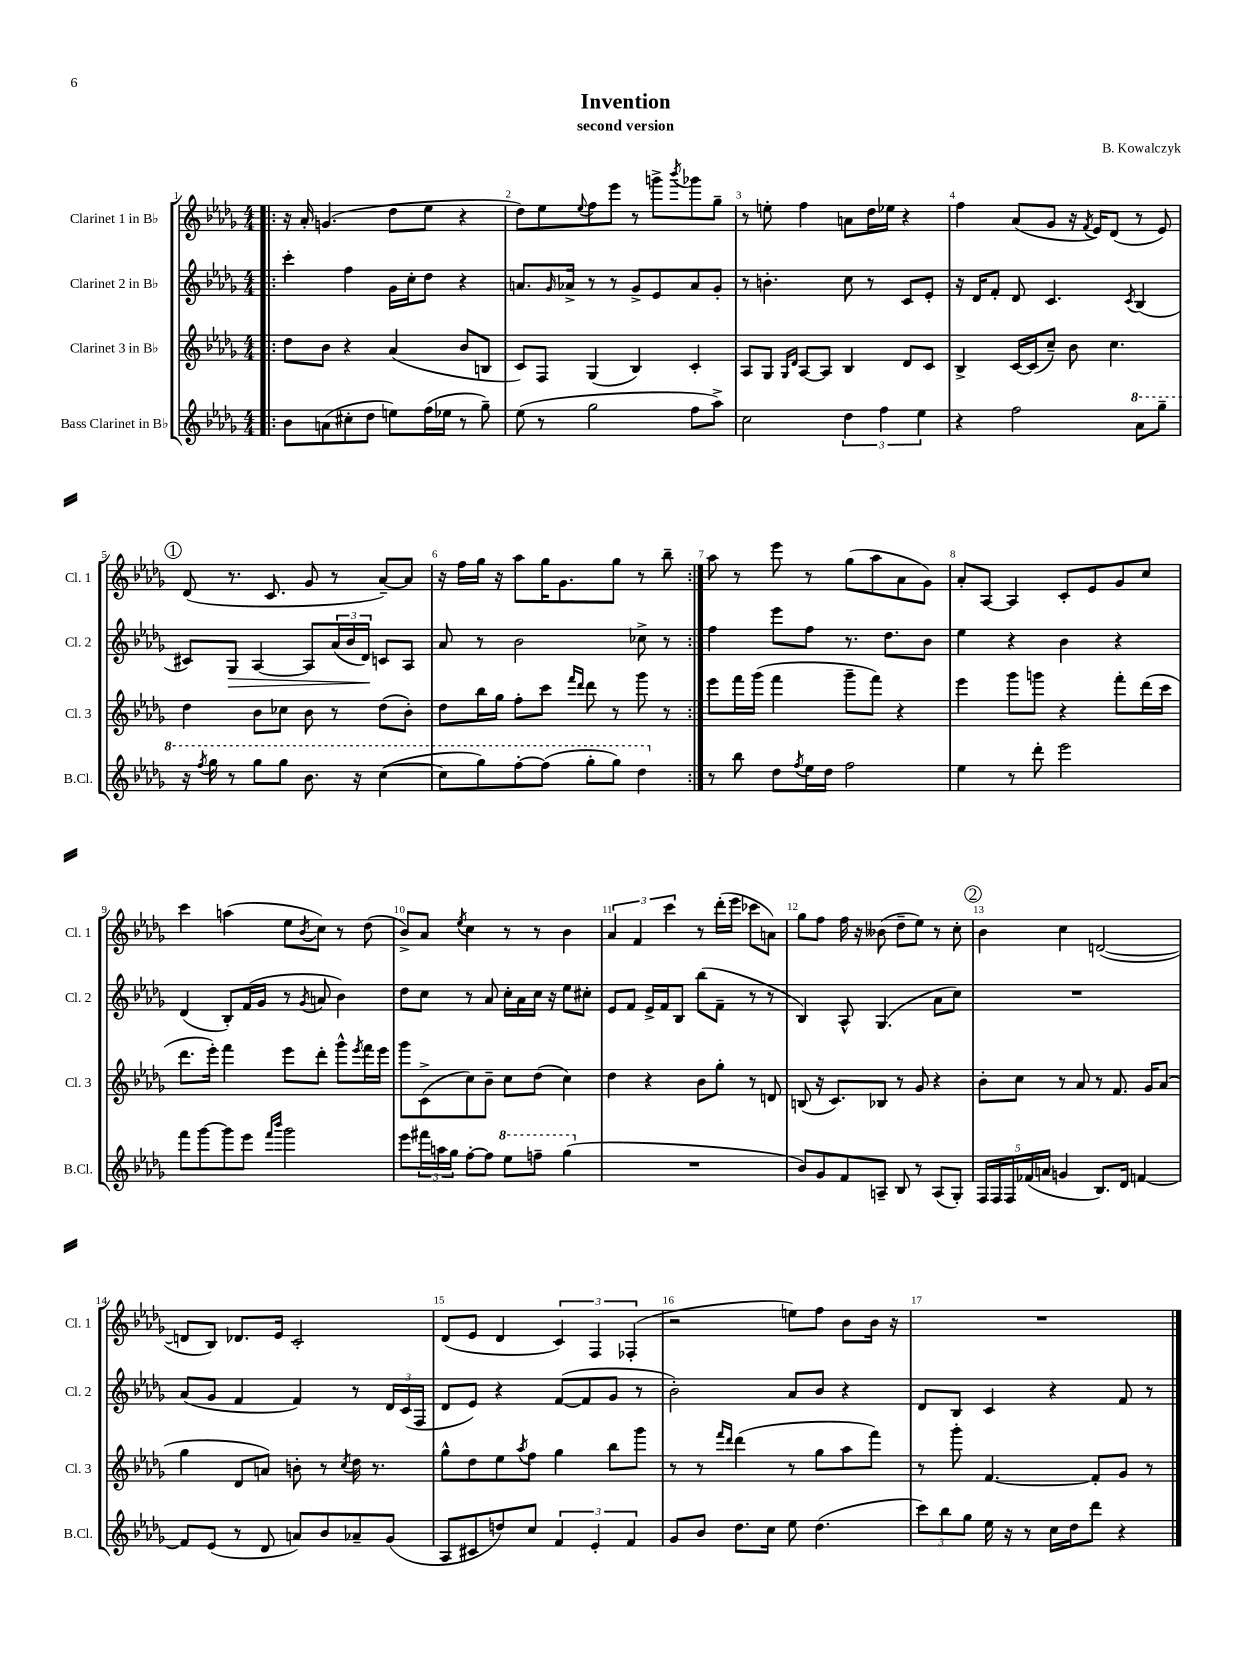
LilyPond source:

\header { title = "Invention" composer = "B. Kowalczyk" subtitle = "second version" }
<<
\new StaffGroup <<
\new Staff = "s0" \with { instrumentName = "Clarinet 1 in Bb" shortInstrumentName = "Cl. 1" } {
    \clef treble \key des \major \numericTimeSignature \time 4/4
    \repeat volta 2 { \bar ".|:" r16 aes'16-. g'4.( des''8 ees''8 r4 |
    des''8) ees''8 \appoggiatura { ees''8 } f''8 ees'''8 r8 g'''8-> \acciaccatura { bes'''8 } ges'''8 ges''8-- |
    r8 e''8-. f''4 a'8 des''16 ees''16 r4 |
    f''4 aes'8( ges'8 r16 \acciaccatura { f'8 } ees'16) des'8( r8 ees'8) |
    \mark \markup { \circle "1" } des'8( r8. c'8. ges'8 r8 aes'8~--) aes'8 |
    r16 f''16 ges''16 r16 aes''8 ges''16 ges'8. ges''8 r8 bes''8-- | }
    aes''8 r8 ees'''8 r8 ges''8( aes''8 aes'8 ges'8) |
    aes'8-. aes8~ aes4 c'8-. ees'8 ges'8 c''8 |
    c'''4 a''4( ees''8 \acciaccatura { bes'8 } c''8) r8 des''8( |
    bes'8->) aes'8 \acciaccatura { ees''8 } c''4 r8 r8 bes'4 |
    \tuplet 3/2 { aes'4 f'4 c'''4 } r8 des'''16-.( ees'''16 ces'''8 a'8) |
    ges''8 f''8 f''16 r16 beses'8( des''8-- ees''8) r8 c''8-. |
    \mark \markup { \circle "2" } bes'4 c''4 d'2~( |
    d'8 bes8) des'8. ees'16 c'2-. |
    des'8( ees'8 des'4 \tuplet 3/2 { c'4) f4 fes4-.( } |
    r2 e''8) f''8 bes'8 bes'16 r16 |
    R1 \bar "|." |
}
\new Staff = "s1" \with { instrumentName = "Clarinet 2 in Bb" shortInstrumentName = "Cl. 2" } {
    \clef treble \key des \major \numericTimeSignature \time 4/4
    \repeat volta 2 { \bar ".|:" c'''4-. f''4 ges'16 c''16-. des''8 r4 |
    a'8. \grace { ges'16 } aes'16-> r8 r8 ges'8-> ees'8 aes'8 ges'8-. |
    r8 b'4.-. c''8 r8 c'8 ees'8-. |
    r16 des'16 f'8-. des'8 c'4. \acciaccatura { c'8 } bes4( |
    \mark \markup { \circle "1" } cis'8) ges8\> aes4~ aes8 \tuplet 3/2 { aes'16( bes'16 des'16\!) } c'8 aes8 |
    aes'8 r8 bes'2 ces''8-> r8 | }
    f''4 ees'''8 f''8 r8. des''8. bes'8 |
    ees''4 r4 bes'4 r4 |
    des'4( bes8-.) f'16( ges'16 r8 \acciaccatura { ges'8 } a'8 bes'4) |
    des''8 c''8 r8 aes'8 c''16-. aes'16 c''16 r16 ees''8 cis''8-. |
    ees'8 f'8 ees'16-> f'16 bes8 bes''8( f'8-- r8 r8 |
    bes4) aes8-^ ges4.( aes'8 c''8) |
    \mark \markup { \circle "2" } R1 |
    aes'8( ges'8 f'4 f'4) r8 \tuplet 3/2 { des'16 c'16( f16 } |
    des'8 ees'8) r4 f'8~( f'8 ges'8 r8 |
    bes'2-.) aes'8 bes'8 r4 |
    des'8 bes8 c'4 r4 f'8 r8 \bar "|." |
}
\new Staff = "s2" \with { instrumentName = "Clarinet 3 in Bb" shortInstrumentName = "Cl. 3" } {
    \clef treble \key des \major \numericTimeSignature \time 4/4
    \repeat volta 2 { \bar ".|:" des''8 bes'8 r4 aes'4( bes'8 b8 |
    c'8) f8 ges4( bes4) c'4-. |
    aes8 ges8 \grace { ges16 des'16 } aes8~ aes8 bes4 des'8 c'8 |
    bes4-> c'16~ c'16( c''8--) bes'8 c''4. |
    \mark \markup { \circle "1" } des''4 bes'8 ces''8 bes'8 r8 des''8( bes'8-.) |
    des''8 bes''16 ges''16 f''8-. c'''8 \grace { f'''16 des'''16 } des'''8 r8 ges'''8 r8 | }
    ees'''8 f'''16 ges'''16( f'''4 ges'''8-- f'''8) r4 |
    ees'''4 ges'''8 g'''8 r4 f'''8-. des'''16( c'''16 |
    des'''8. ees'''16-.) f'''4 ees'''8 des'''8-. ges'''8-^ \acciaccatura { ees'''8 } f'''16 ees'''16 |
    ges'''8 c'8->( c''8) bes'8-- c''8 des''8( c''4) |
    des''4 r4 bes'8 ges''8-. r8 d'8 |
    b8( r16 c'8.) bes8 r8 ges'8 r4 |
    \mark \markup { \circle "2" } bes'8-. c''8 r8 aes'8 r8 f'8. ges'16 aes'8( |
    ges''4 des'8 a'8) b'8-. r8 \acciaccatura { c''8 } des''16 r8. |
    ges''8-^ des''8 ees''8 \acciaccatura { aes''8 } f''8 ges''4 bes''8 ges'''8 |
    r8 r8 \grace { f'''16 des'''16 } des'''4( r8 ges''8 aes''8 f'''8) |
    r8 ges'''8-. f'4.~ f'8-. ges'8 r8 \bar "|." |
}
\new Staff = "s3" \with { instrumentName = "Bass Clarinet in Bb" shortInstrumentName = "B.Cl." } {
    \clef treble \key des \major \numericTimeSignature \time 4/4
    \repeat volta 2 { \bar ".|:" bes'8 a'8( cis''8-. des''8 e''8) f''16( ees''16 r8 ges''8--) |
    ees''8( r8 ges''2 f''8 aes''8->) |
    c''2 \tuplet 3/2 { des''4 f''4 ees''4 } |
    r4 f''2 \ottava #1 aes''8 ges'''8-- |
    \mark \markup { \circle "1" } r16 \acciaccatura { f'''8 } ges'''16 r8 ges'''8 ges'''8 bes''8. r16 c'''4~( |
    c'''8 ges'''8) f'''8~-. f'''8( ges'''8-. ges'''8) des'''4 \ottava #0 | }
    r8 bes''8 des''8 \acciaccatura { f''8 } ees''16 des''16 f''2 |
    ees''4 r8 des'''8-. ees'''2 |
    f'''8 ges'''8~ ges'''8 ees'''8 \grace { f'''16 bes'''16 } ges'''2 |
    ees'''8 \tuplet 3/2 { fis'''16 a''16 ges''16 } f''8~-. f''8 \ottava #1 ees'''8 f'''8-- ges'''4( \ottava #0 |
    R1 |
    bes'8) ges'8 f'8 a8-- bes8 r8 a8( ges8-.) |
    \mark \markup { \circle "2" } \tuplet 5/4 { f16 f16 f16 fes'16( a'16 } g'4 bes8.) des'16 f'4~ |
    f'8 ees'8( r8 des'8 a'8) bes'8 aes'8-- ges'8( |
    aes8 cis'8 d''8) c''8 \tuplet 3/2 { f'4 ees'4-. f'4 } |
    ges'8 bes'8 des''8. c''16 ees''8 des''4.( |
    \tuplet 3/2 { c'''8) bes''8 ges''8 } ees''16 r16 r8 c''16 des''16 des'''8 r4 \bar "|." |
}
>>
>>
\layout { \context { \Score \override BarNumber.break-visibility = ##(#f #t #t) barNumberVisibility = #all-bar-numbers-visible } }
